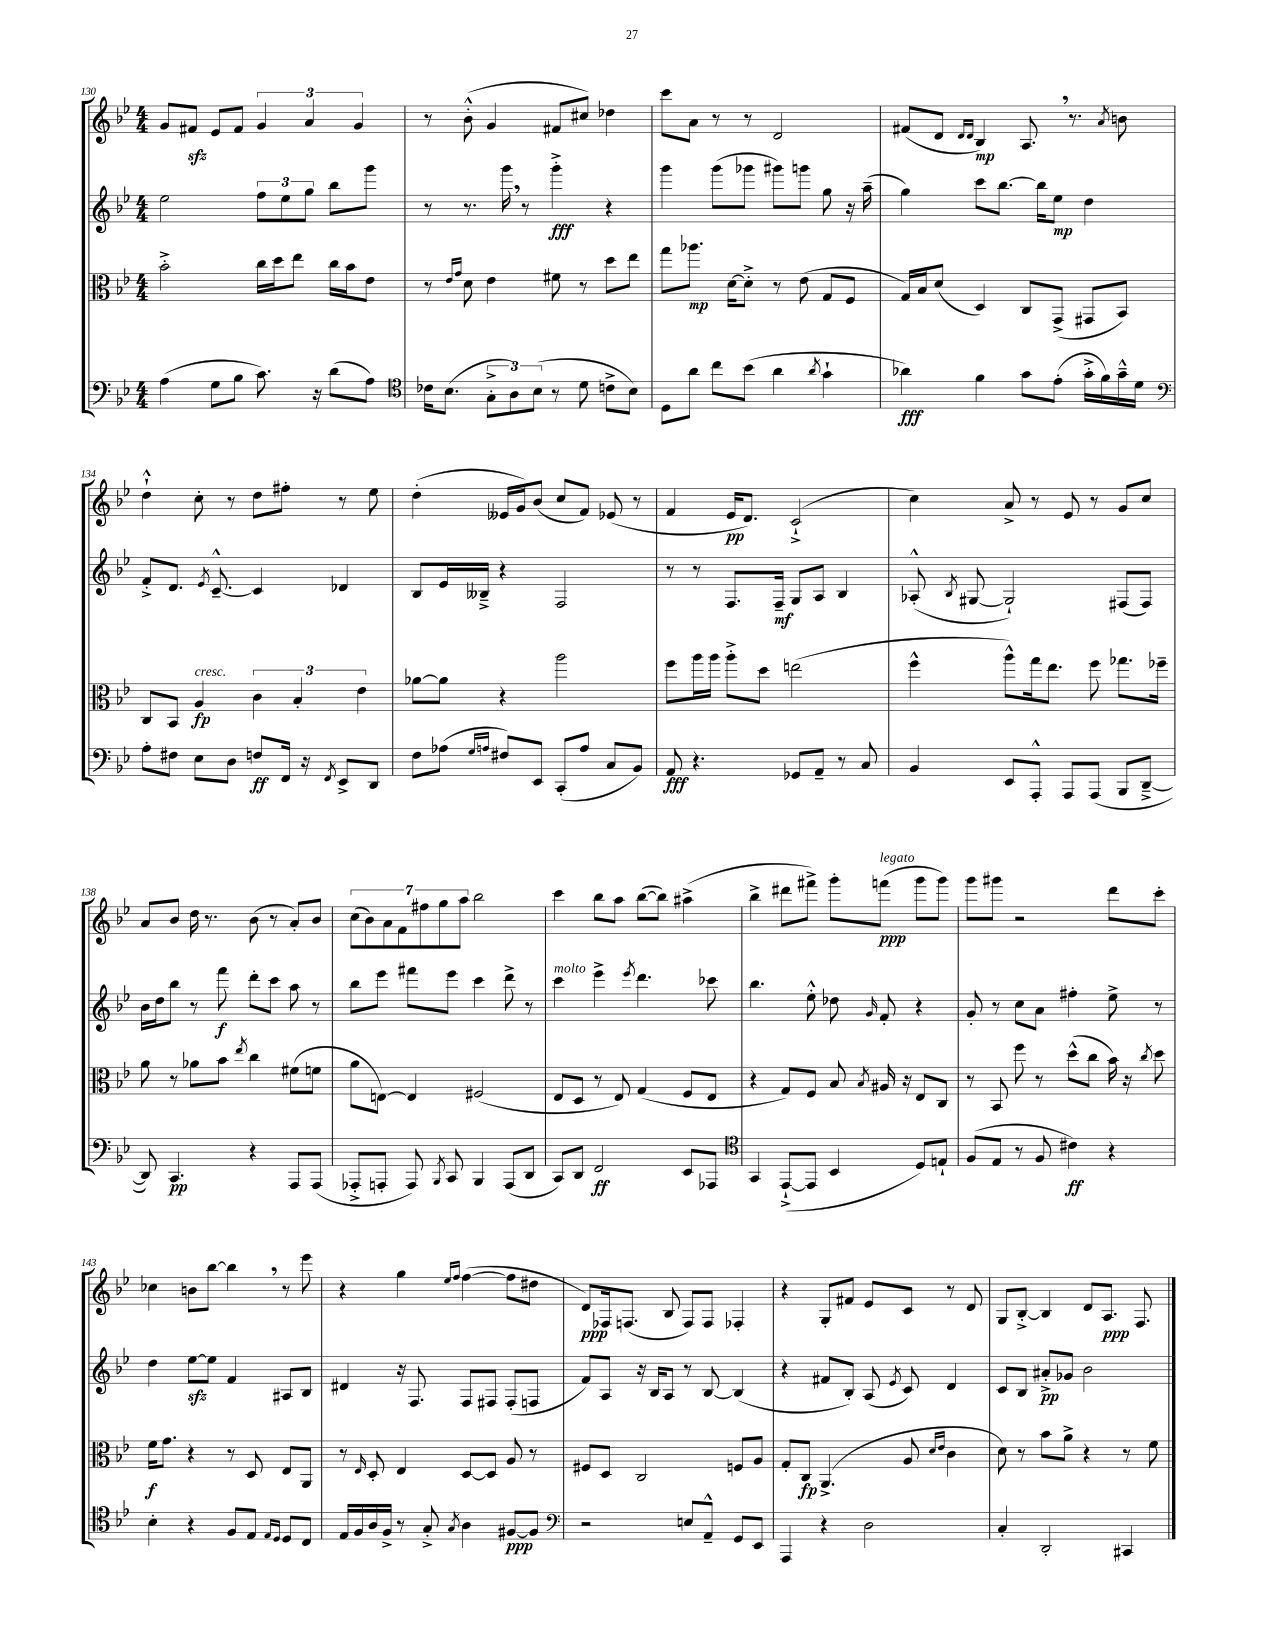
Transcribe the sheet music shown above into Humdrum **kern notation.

**kern	**kern	**kern	**kern
*staff4	*staff3	*staff2	*staff1
*clefF4	*clefC3	*clefG2	*clefG2
*k[b-e-]	*k[b-e-]	*k[b-e-]	*k[b-e-]
*M4/4	*M4/4	*M4/4	*M4/4
(4A	2b-'^	2ee-	8g
.	.	.	8f#
8G	.	.	8e-
8B-	.	.	8f#
8.c)	16cc	12ff	6g
.	16dd	.	.
.	.	12ee-	.
.	8ee-	.	.
.	.	12gg	6a
16r	.	.	.
(8d	16cc	8bb-	.
.	16b-	.	.
.	.	.	6g
8A)	8e-	8ggg	.
=	=	=	=
*clefC4	*	*	*
16c-	8r	8r	8r
(8.B-	.	.	.
.	16qqe-	.	.
.	16qqg	.	.
.	8d	8.r	(8b-'^^
12G'^	4e-	.	4g
.	.	16ggg	.
12A)	.	.	.
.	.	8r	.
(12B-	.	.	.
8r	8f#	4ggg'^	8f#
8d	8r	.	8cc#)
8c^	8dd	4r	4dd-
8B-)	8ee-	.	.
=	=	=	=
8D	8gg	4ggg	8ccc
8a	8.aa-	.	8a
8cc	.	(8ggg	8r
.	[16d	.	.
(8b-	8d'^]	8ggg-	8r
4a	8r	8ggg#)	2d
.	(8e-	8ggg	.
8qa	.	.	.
4g`	8G	8gg	.
.	8F	16r	.
.	.	(16aa~	.
=	=	=	=
4a-)	16G)	4gg)	(8f#
.	16B-	.	.
.	(8d	.	8d
.	.	.	16qqd
.	.	.	16qqd
4f	4D)	8ccc	4B-)
.	.	[8.bb-	.
8g	8C	.	8.A
.	.	16bb-]	.
(8e-'	(8GG^	8ee-	.
.	.	.	8.r
16g'^	8GG#	4dd	.
16f)	.	.	.
.	.	.	8qa
16g~^^	8BB-)	.	8b
16d	.	.	.
=	=	=	=
*clefF4	*	*	*
8A'	8C	8f'^	4dd`^^
8F#	8BB-	8.d	.
8E-	4A	.	8cc'
.	.	8qe-	.
.	.	[8.c~^^	.
8D	.	.	8r
8F	6c	4c]	8dd
16FF	.	.	8ff#'
.	6B-'	.	.
16r	.	.	.
8qFF	.	.	.
8EE-^	.	4d-	8r
.	6e-	.	.
8DD	.	.	8ee-
=	=	=	=
8F	[8a-	8B-	(4dd'
(8A-	8a-]	16e-	.
.	.	16B--~^	.
16qqG	.	.	.
16qqA	.	.	.
8F#)	4r	4r	16e--
.	.	.	16g)
8EE-	.	.	(8b-
(8CC'	2aa	2F	8cc
8A	.	.	8f)
8C	.	.	(8e-
8BB-)	.	.	8r
=	=	=	=
8AA	8ff	8r	4f
4.r	16aa	8r	.
.	16aa	.	.
.	8aa'^	8.F	16e-
.	.	.	8.d)
.	8dd	.	.
.	.	16F~	.
8GG-	(2ee	8G	(2c`^
8AA~	.	8A	.
8r	.	4B-	.
8C	.	.	.
=	=	=	=
4BB-	4ff^^	(8A-'^^	4cc)
.	.	8qB-	.
.	.	[8G#	.
8EE-	8aa^^)	2G#`])	8a^
8AAA'^^	16gg	.	8r
.	8.ee-	.	.
8AAA	.	.	8e-
(8AAA	8ff	.	8r
8BBB-	8.gg-	(8F#	8g
[8DD~^	.	8F#)	8cc
.	16ff-~	.	.
=	=	=	=
8DD])	8a	16b-	8a
.	.	16dd	.
4.CC	8r	8bb-	8b-
.	8a-	8r	16dd
.	.	.	8.r
.	8b-	8fff	.
.	8qee-	.	.
4r	4cc	8ddd'	(8b-
.	.	8ccc	8r
8AAA	(8f#	8aa	8a')
(8AAA	8f	8r	8b-
=	=	=	=
8AAA-'^	8a	8bb-	(14cc
.	.	.	14b-)
8AAA'	[8E)	8eee-	.
.	.	.	14a
.	.	.	14f
8AAA)	4E]	8fff#	.
.	.	.	14ff#
.	.	.	14gg
8qBBB-	.	.	.
8CC	.	8eee-	.
.	.	.	14aa
4BBB-	(2F#	4ccc	2bb-
(8AAA	.	8ddd^	.
8DD	.	8r	.
=	=	=	=
8CC)	8E-	4ccc	4ccc
8DD	8D	.	.
2FF	8r	4eee-^	8bb-
.	8E-)	.	8aa
.	.	8qeee-	.
.	(4G	4.ddd	([8bb-
.	.	.	8bb-])
8EE-	8F	.	(4aa#^
8AAA-	8E-	8ccc-	.
=	=	=	=
*clefC4	*	*	*
4GG	4r	4.bb-	4bb-^
([8EE-`^	8G)	.	8ddd#
8EE-]	8F	8ee-'^^	8fff#^)
4BB-	8B-	8dd-	8ggg'
.	8qB-	16qqg	.
.	16A#	8f'	(8fff
.	16r	.	.
8D)	8E-	4r	8ggg
8E`	8C	.	8ggg)
=	=	=	=
(8F	8r	8g'	8ggg
8E-	8BB-	8r	8ggg#
8r	8ff	8cc	2r
8F	8r	8a	.
4c#)	(8dd^^	4ff#'	.
.	8cc	.	.
4r	16b-)	8ee-^	8ddd
.	16r	.	.
.	8qcc	.	.
.	8dd	8r	8ccc'
=	=	=	=
4B-'	16f	4dd	4cc-
.	8.g	.	.
4r	4r	[8ee-	8b
.	.	8ee-]	[8bb-
8F	8r	4f	4bb-]
8E-	8D	.	.
16qqE-	.	.	.
16qqD	.	.	.
8D	8E-	8A#	8r
8C	8AA	8B-	8eee-
=	=	=	=
16E-	8r	4d#	4r
16F	.	.	.
.	16qqE-	.	.
16A	8D'	.	.
16F^	.	.	.
8r	4E-	16r	4gg
.	.	8.F	.
8G'^	.	.	.
.	.	.	16qqee-
8qG	.	.	16qqff
4A	[8D	8F	([4ff
.	8D]	8F#	.
[8F#	8A	(8F#'	8ff]
8F#]	8r	8F	8dd#
=	=	=	=
*clefF4	*	*	*
2r	8F#	8f)	8d)
.	8D	8A	16F-
.	.	.	(8.F
.	2C	16r	.
.	.	16B-	.
.	.	8A	8B-
8E	.	8r	8F)
8AA~^^	.	[8B-	8F
8GG	8F	(4B-]	4F-'
8EE-	8A	.	.
=	=	=	=
4AAA	8G'	4r	4r
.	8C	.	.
4r	(4.AA^	8f#	8G'
.	.	8B-')	8f#
2D	.	(8A	8e-
.	.	8qe-	.
.	8A	8c)	8c
.	16qqd	.	.
.	16qqe-	.	.
.	4c	4d	8r
.	.	.	8d
=	=	=	=
4C'	8d)	8c	8G
.	8r	8B-	[8B-'^
2DD'	8b-	8a#'^	4B-]
.	8a^	8g-	.
.	4r	2b-	8d
.	.	.	8.A
4CC#	8r	.	.
.	.	.	8.F
.	8f	.	.
==	==	==	==
*-	*-	*-	*-
